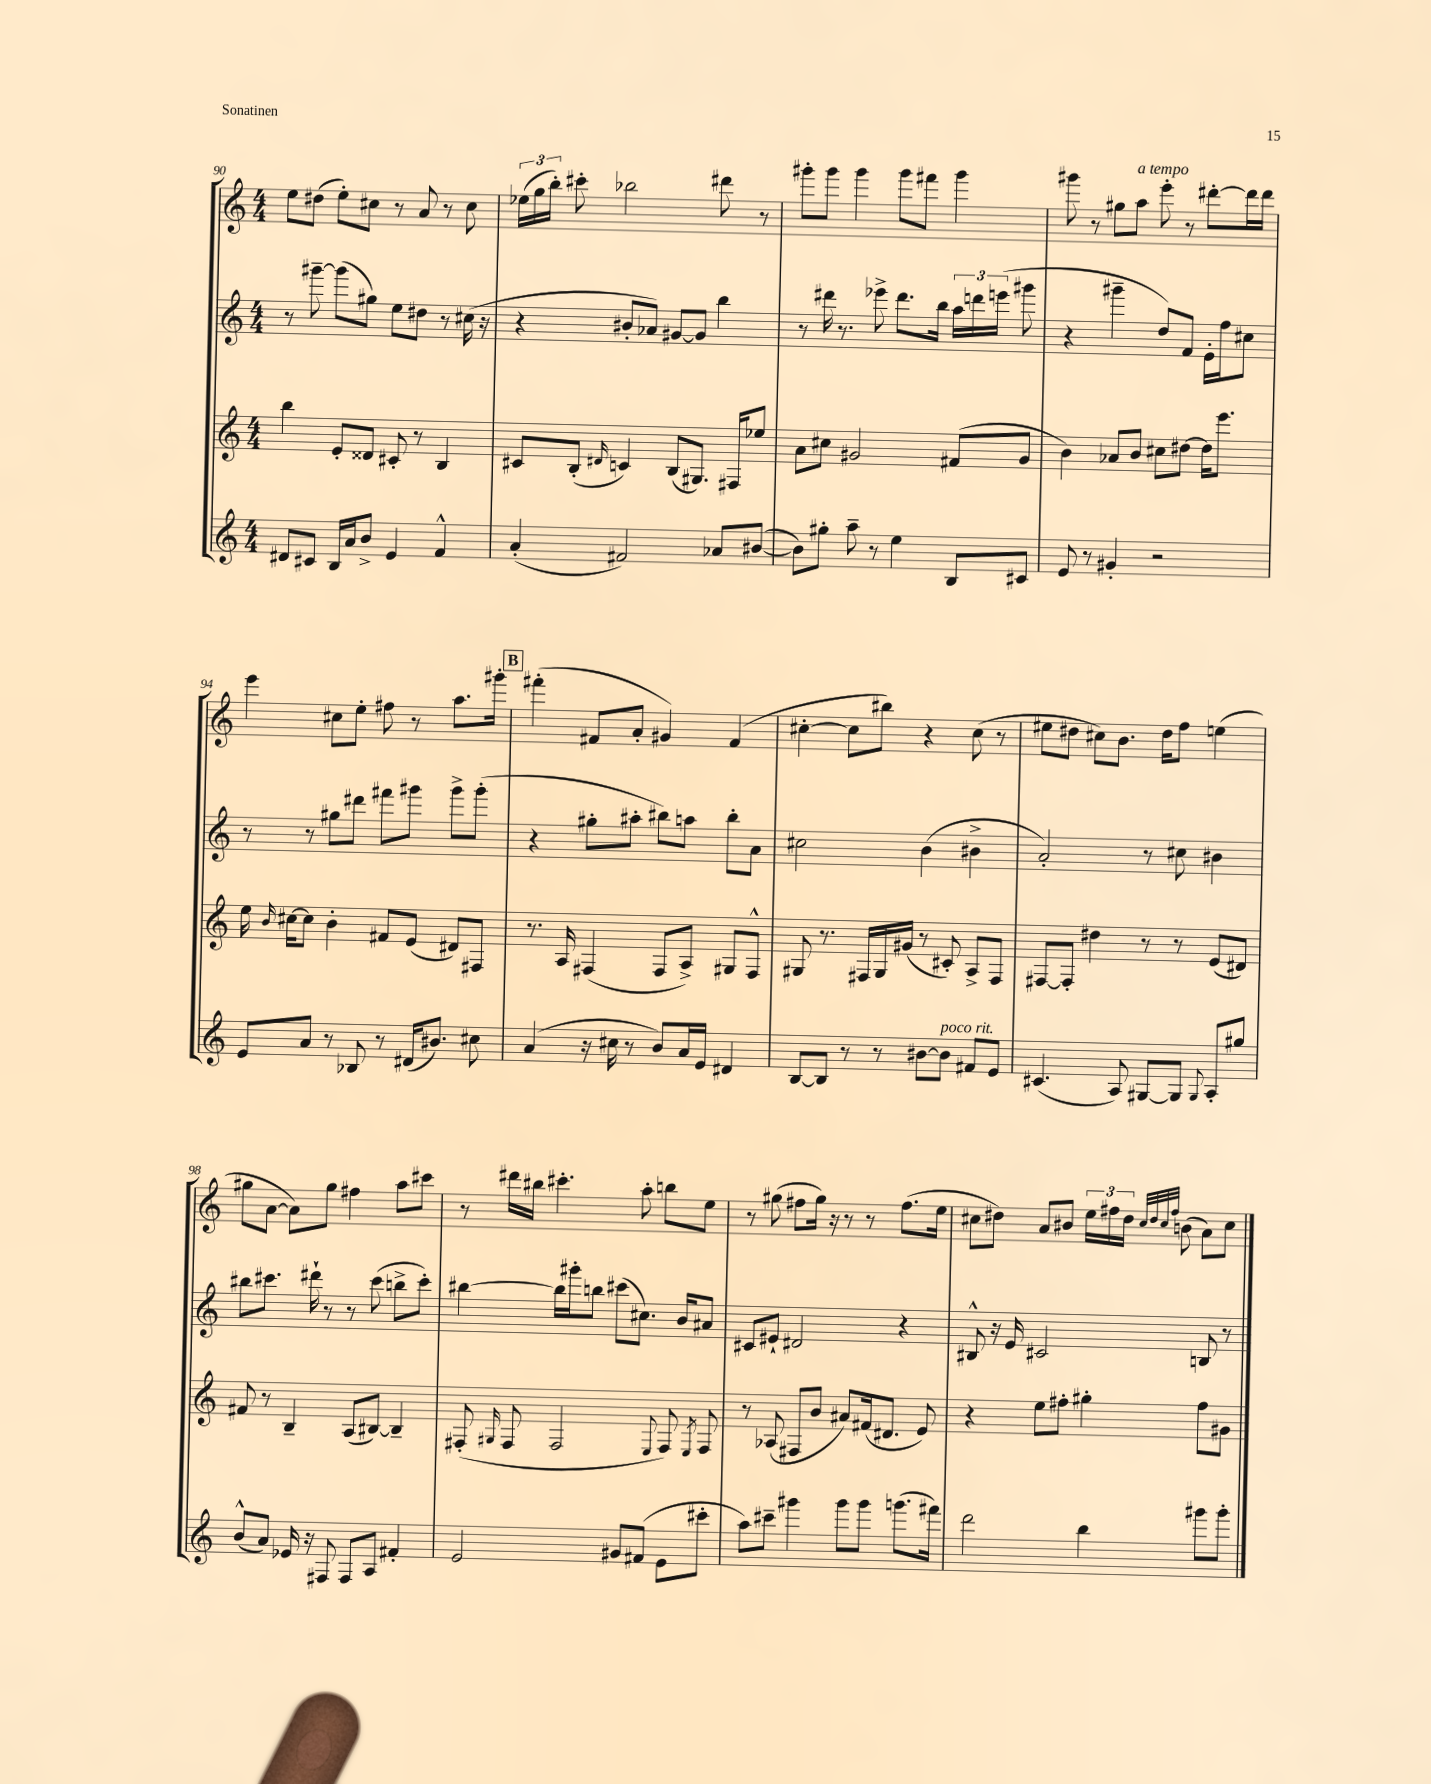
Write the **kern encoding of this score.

**kern	**kern	**kern	**kern
*part4	*part3	*part2	*part1
*staff4	*staff3	*staff2	*staff1
*clefG2	*clefG2	*clefG2	*clefG2
*k[]	*k[]	*k[]	*k[]
*M4/4	*M4/4	*M4/4	*M4/4
=90	=90	=90	=90
8d#X/L	4bb\	8r	8ee\L
8c#X/J	.	[8ggg#X~\	(8dd#X\J
16B/LL	8e'/L	(8ggg#\L]	8ee'\L)
16a/J	.	.	.
8b^/J	8d##X/J	8gg#X\J)	8cc#X\J
4e/	8c#X'/	8ee\L	8r
.	8r	8dd#X\J	8a/
4f^^/	4B/	8r	8r
.	.	(16cc#X\	8cc#\
.	.	16r	.
=91	=91	=91	=91
(4a'/	8c#X/L	4r	(24ee-X\LL
.	.	.	24gg\
.	.	.	24bb'\JJ)
.	(8B'/J	.	8ccc#X'\
.	16qqd#X/	.	.
2f#X/)	4cn/)	8b#X'/L	2bb-X\
.	.	8a-X/J)	.
.	(8B/L	[8g#X/L	.
.	8.G#X/J)	8g#/J]	.
8a-X/L	.	4bb\	8ddd#X\
.	16F#X/KL	.	.
([8b#X/J	8ee-X/J	.	8r
=92	=92	=92	=92
8b#\L])	8a\L	8r	8ggg#X'\L
8gg#X'\J	8cc#X\J	16ddd#X\	8ggg#\J
.	.	8.r	.
8aa~\	2g#X/	.	4ggg#\
8r	.	8eee-X^\	.
4ee\	.	8.ddd#\L	8ggg#\L
.	.	.	8fff#X\J
.	.	16bb\Jk	.
8B/L	(8f#X/L	24aa\LL	4ggg#\
.	.	24dddn\	.
.	.	(24eeen\JJ	.
8c#X/J	8g#/J	8ggg#X\	.
=93	=93	=93	=93
8e/	4b\)	4r	8ggg#X\
8r	.	.	8r
4g#X'/	8a-X/L	4ggg#X~\	8gg#X\L
!	!	!	!LO:TX:a:i:t=a tempo
.	8b/J	.	8aa\J
2r	8cc#X\L	8dd/L)	8eee'\
.	[8dd#X\J	8f/J	8r
.	16dd#\KL]	16e'\LL	[8ddd#X'\L
.	8.eee\J	16ff\J	.
.	.	8cc#X\J	16ddd#\L]
.	.	.	16ddd#\JJ
!!LO:LB:g=z
=94	=94	=94	=94
8e/L	16ee\	8r	4eee\
.	16qqb/	.	.
.	[16cc#X\KL	.	.
8a/J	8cc#\J]	8r	.
8r	4b'\	8gg#X\L	8cc#X\L
8B-X/	.	8ddd#X\J	8ee'\J
8r	8f#X/L	8fff#X\L	8ff#X\
(16d#X/KL	(8e/J	8ggg#X\J	8r
8.b#X/J)	.	.	.
.	8d#X/L)	8ggg#^\L	8.aa\L
8cc#X\	8F#X/J	(8ggg#'\J	.
.	.	.	16ggg#X'\Jk
!!LO:REH:place=s1:t=B
=95	=95	=95	=95
(4a/	8.r	4r	(4fff#X'\
.	16A/	.	.
16r	(4F#X/	8gg#X'\L	8f#X/L
16cc#X\	.	.	.
8r	.	8aa#X'\J	8a'/J
8b/L)	8F#/L	8bb#X\L)	4g#X/)
16a/L	8A^/J)	8aan\J	.
16e/JJ	.	.	.
4d#X/	8G#X/L	8bb#'\L	(4f#/
.	8F#^^/J	8a\J	.
=96	=96	=96	=96
[8B/L	8G#X/	2cc#X\	[4cc#X'\
8B/J]	8.r	.	.
8r	.	.	8cc#\L]
.	16F#X/LL	.	.
8r	16G#/	.	8bb#X\J)
.	(16g#X/JJ	.	.
[8b#X\L	8r	(4b\	4r
!LO:TX:a:i:t=poco rit.	!	!	!
8b#\J]	8c#X'/)	.	.
8f#X/L	8A^/L	4b#X^\	(8cc#\
8e/J	8F#/J	.	8r
=97	=97	=97	=97
(4.c#X/	[8F#X/L	2a'/)	8ee#X\L
.	8F#'/J]	.	8dd#X\J
.	4dd#X\	.	8cc#X\L)
8A/)	.	.	8.b\J
[8G#X/L	8r	8r	.
.	.	.	16dd#\KL
8G#/J]	8r	8cc#X\	8ff\J
8qqG#/	.	.	.
8A'/L	(8e/L	4b#X\	(4een\
8gg#X/J	8d#X/J)	.	.
!!LO:LB:g=z
=98	=98	=98	=98
(8b^^/L	8f#X/	8bb#X\L	8gg#X\L
8a/J)	8r	8.ccc#X\J	[8a\J
16e-X/	4B~/	.	8a\L])
16r	.	16ddd#X`\	.
8F#X/	.	8r	8gg#\J
8F#/L	(8A/L	8r	4ff#X\
8A/J	[8B#X/J)	(8ccc#\	.
4f#X'/	4B#~/]	8bbn^\L	8aa\L
.	.	8ccc#'\J)	8ccc#X\J
=99	=99	=99	=99
2e/	(8F#X'/	[4bb#X\	8r
.	16qqG#X/	.	.
.	8F#/	.	16ddd#X\LL
.	.	.	16bb#X\JJ
.	2F#/	16bb#\LL]	4.ccc#X'\
.	.	16ggg#X'\J	.
.	.	8bbn\J	.
8g#X/L	.	(8ccc#X\L	.
(8f#X/J	.	8.cc#X\J)	8aa'\
.	8qqE/	.	.
8e\L	8F#/)	.	8bbn\L
.	.	16b/KL	.
.	8qE/	.	.
8ccc#X'\J	8F#/	8a#X/J	8ee\J
=100	=100	=100	=100
8aa\L)	8r	8c#X/L	8r
8ccc#X~\J	(8A-X/	8e#X`/J	(8gg#X\
4ggg#X\	8F#X/L	2d#X/	8ff#X\L
.	8b/J	.	16gg#\Jk)
.	.	.	16r
8ggg#\L	8a#X/L)	.	8r
8ggg#\J	(16f#X/k	.	8r
.	8.d#X/J	.	.
(8.gggn\L	.	4r	(8.ff#\L
.	8e/)	.	.
16fff#X\Jk)	.	.	16ee\Jk
=101	=101	=101	=101
2ddd\	4r	8B#X^^/	8cc#X\L
.	.	16r	8dd#X\J)
.	.	16e/	.
.	8ee\L	2c#X/	8a/L
.	8ff#X'\J	.	8b#X/J
4bb\	4gg#X'\	.	24ee\LL
.	.	.	24ff#X\
.	.	.	24dd#\JJ
.	.	.	32qqcc#/LLL
.	.	.	32qqdd#/
.	.	.	32qqcc#/
.	.	.	32qqff#/JJJ
.	.	.	(8bn\
8ggg#X\L	8ff#\L	8Bn/	8a\L)
8ggg#'\J	8g#X\J	8r	8cc#\J
==	==	==	==
*-	*-	*-	*-
